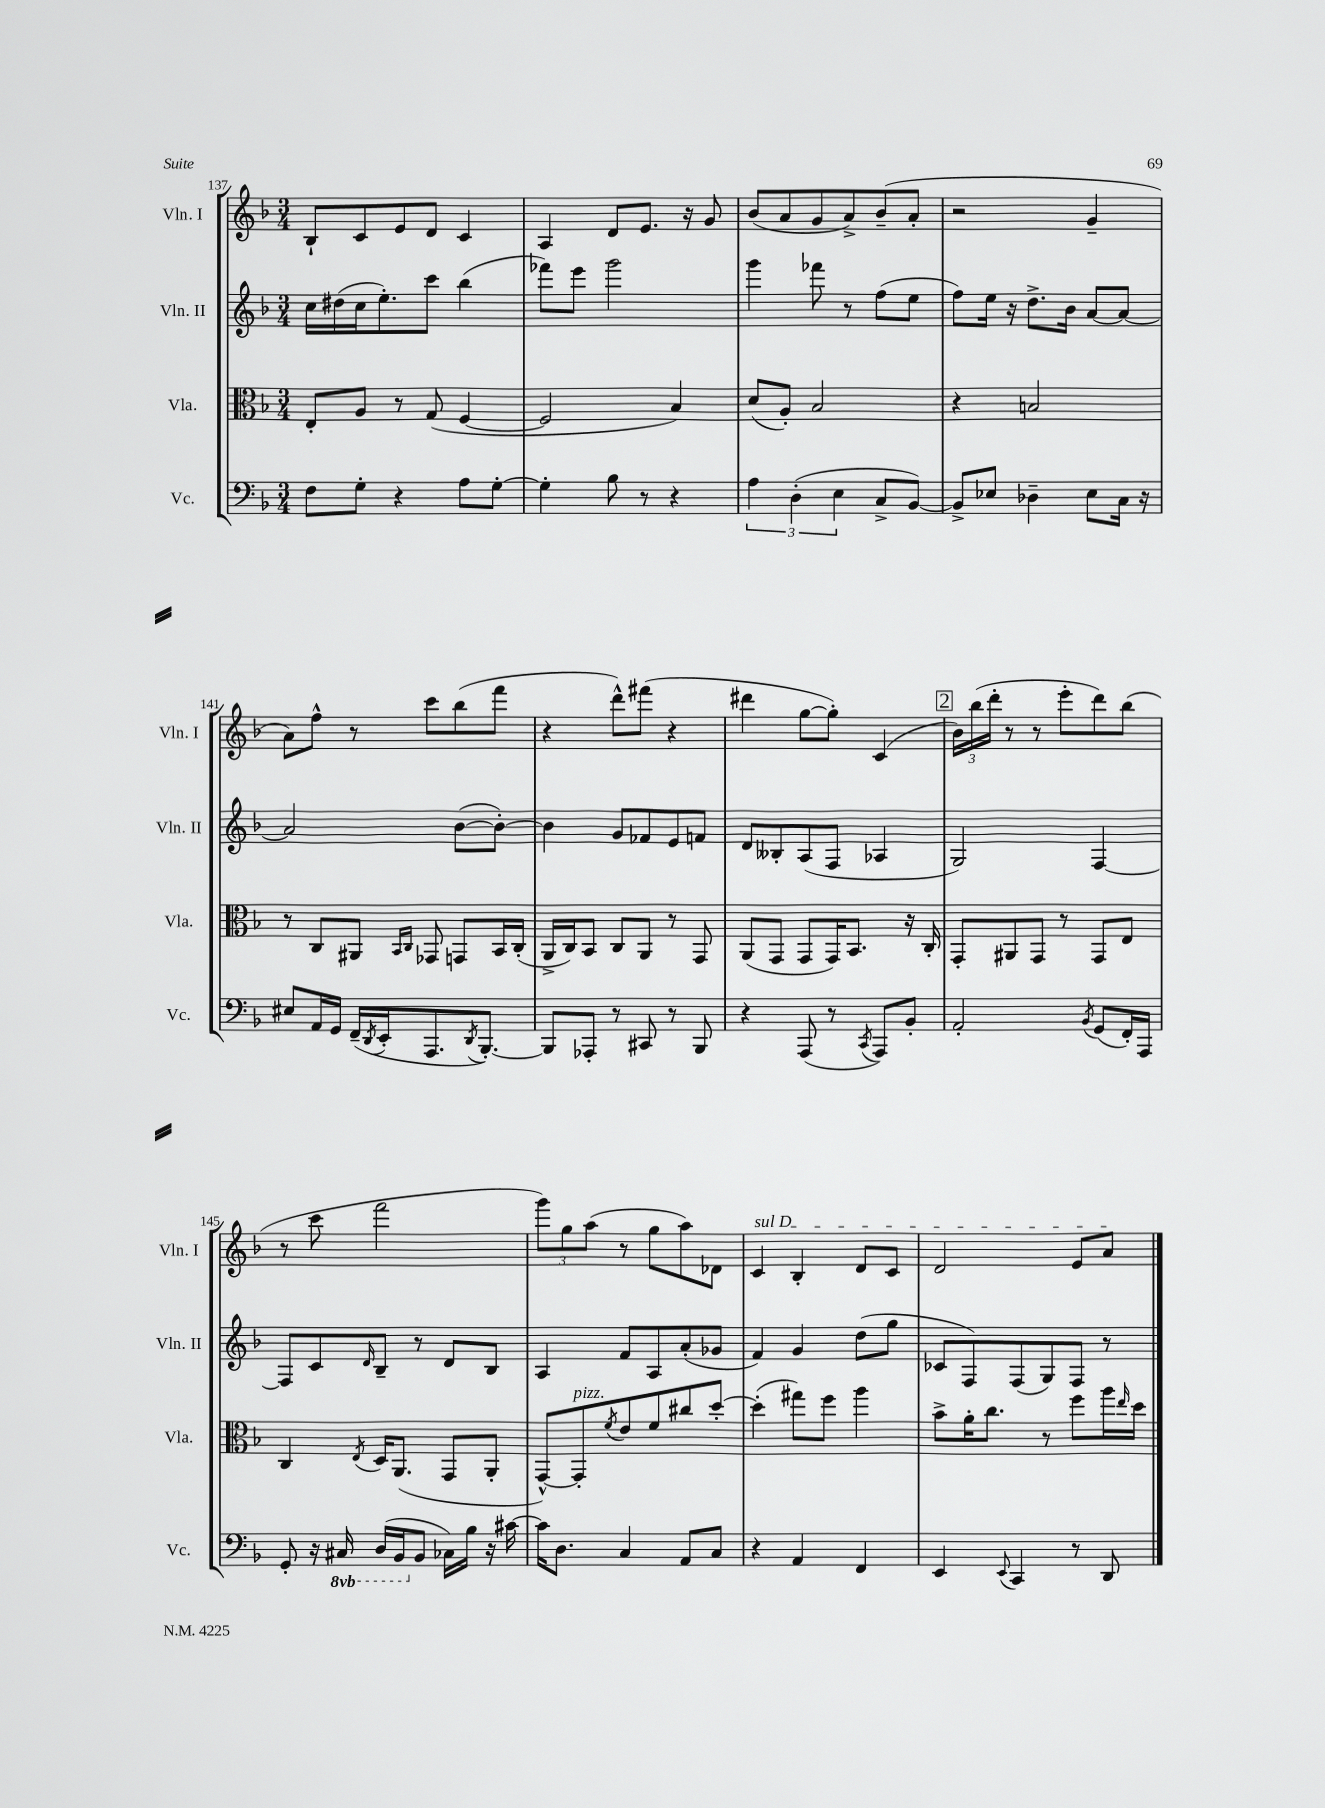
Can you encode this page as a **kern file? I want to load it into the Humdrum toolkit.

**kern	**kern	**kern	**kern
*part4	*part3	*part2	*part1
*staff4	*staff3	*staff2	*staff1
*I"Vc.	*I"Vla.	*I"Vln. II	*I"Vln. I
*I'Vc.	*I'Vla.	*I'Vln. II	*I'Vln. I
*clefF4	*clefC3	*clefG2	*clefG2
*k[b-]	*k[b-]	*k[b-]	*k[b-]
*M3/4	*M3/4	*M3/4	*M3/4
=137	=137	=137	=137
8F\L	8E'/L	16cc\LL	8B-`/L
.	.	(16dd#X\	.
8G'\J	8A/J	16cc\J	8c/
.	.	8.ee'\)	.
4r	8r	.	8e/
.	(8G/	8ccc\J	8d/J
8A\L	[4F/	(4bb-\	4c/
[8G'\J	.	.	.
=138	=138	=138	=138
4G'\]	2F/]	8fff-X\L)	4A/
.	.	8eee\J	.
8B-\	.	2ggg\	8d/L
8r	.	.	8.e/J
4r	4B-/)	.	.
.	.	.	16r
.	.	.	8g/
=139	=139	=139	=139
6A\	(8d/L	4ggg\	(8b-/L
.	8A'/J)	.	8a/
(6D'\	.	.	.
.	2B-/	8fff-X\	8g/
6E\	.	.	.
.	.	8r	8a^/)
8C^/L	.	(8ff\L	(8b-~/
[8BB-/J)	.	8ee\J	8a'/J
=140	=140	=140	=140
8BB-^/L]	4r	8ff\L)	2r
8E-X/J	.	16ee\Jk	.
.	.	16r	.
4D-X~\	2Bn/	8.dd^\L	.
.	.	16b-\Jk	.
8E-\L	.	[8a/L	4g~/
16C\Jk	.	8a/J_	.
16r	.	.	.
!!LO:LB:g=z
=141	=141	=141	=141
8E#X/L	8r	2a/]	8a\L)
16AA/L	8C/L	.	8ff^^\J
16GG/JJ	.	.	.
(16FF~/LL	8AA#X/J	.	8r
8qDD/	.	.	.
16EE'/J	.	.	.
.	16qqBB-/LL	.	.
.	16qqC/JJ	.	.
8.AAA/	8GG-X/	.	8ccc\L
.	8GGn/L	([8b-\L	(8bb-\
8qDD/	.	.	.
[8.BBB-'/J)	.	.	.
.	16BB-/L	8b-'\J_)	8fff\J
.	(16C'/JJ	.	.
=142	=142	=142	=142
8BBB-/L]	16AA^/LL	4b-\]	4r
.	16C/J)	.	.
8AAA-X'/J	8BB-/J	.	.
8r	8C/L	8g/L	8ddd^^\L)
8CC#X/	8AA/J	8f-X/	(8fff#X\J
8r	8r	8e/	4r
8BBB-/	8GG/	8fn/J	.
=143	=143	=143	=143
4r	(8AA/L	8d/L	4ddd#X\
.	8GG/J	8B--X'/	.
(8AAA/	8GG/L	(8A/	[8gg\L
8r	16GG/K)	8F/J	8gg'\J])
.	8.BB-/J	.	.
8qCC/	.	.	.
8AAA/L)	.	4A-X/	(4c/
8BB-'/J	16r	.	.
.	16C'/	.	.
!!LO:REH:place=s1:t=2
=144	=144	=144	=144
2AA'/	8GG'/L	2G/)	24b-\LL)
.	.	.	(24bb-\
.	.	.	24ddd'\JJ
.	8AA#X/	.	8r
.	8GG/J	.	8r
.	8r	.	8eee'\L
8qBB-/	.	.	.
(8GG/L	8GG/L	[4F/	8ddd\)
16FF'/L)	8E/J	.	(8bb-\J
16AAA/JJ	.	.	.
!!LO:LB:g=z
=145	=145	=145	=145
8GG'/	4C/	8F/L]	8r
16r	.	8c/	8ccc\
*8ba	*	*	*
16CC#X/	.	.	.
.	8qE/	16qqd/	.
(16DD/LL	16D/KL	8B-~/J	2fff\
16BBB-/J	(8.AA/J	.	.
*X8ba	*	*	*
8BB-/J	.	8r	.
16C-X\LL)	8GG/L	8d/L	.
16B-\JJ	.	.	.
16r	8AA'/J	8B-/J	.
[16c#X\	.	.	.
=146	=146	=146	=146
16c#\KL]	[8GG^^/L)	4A/	12ggg\L)
8.D\J	.	.	.
.	.	.	12gg\
!	!LO:TX:a:i:t=pizz.	!	!
.	8GG'/]	.	.
.	.	.	(12aa\J
.	8qf/	.	.
4C/	8e/	8f/L	8r
.	8f/	8A/	8gg\L
8AA/L	8cc#X/	(8a'/	8aa\)
8C/J	[8dd'/J	8g-X/J	8d-X\J
=147	=147	=147	=147
!	!	!	!LO:TX:a:i:t=sul D
4r	(4dd'\]	4f/)	4c/
4AA/	8gg#X\L)	4g/	4B-'/
.	8ff\J	.	.
4FF/	4aa\	(8dd\L	8d/L
.	.	8gg\J	8c/J
=148	=148	=148	=148
4EE/	8b-^\L	8c-X/L	2d/
.	16a'\K	8F/)	.
.	8.cc\J	.	.
8qqEE/	.	.	.
4CC/	.	(8F/	.
.	8r	8G/)	.
8r	8ff\L	8F/J	8e/L
8DD/	16aa\L	8r	8a/J
.	16qqee/	.	.
.	16dd\JJ	.	.
==	==	==	==
*-	*-	*-	*-
